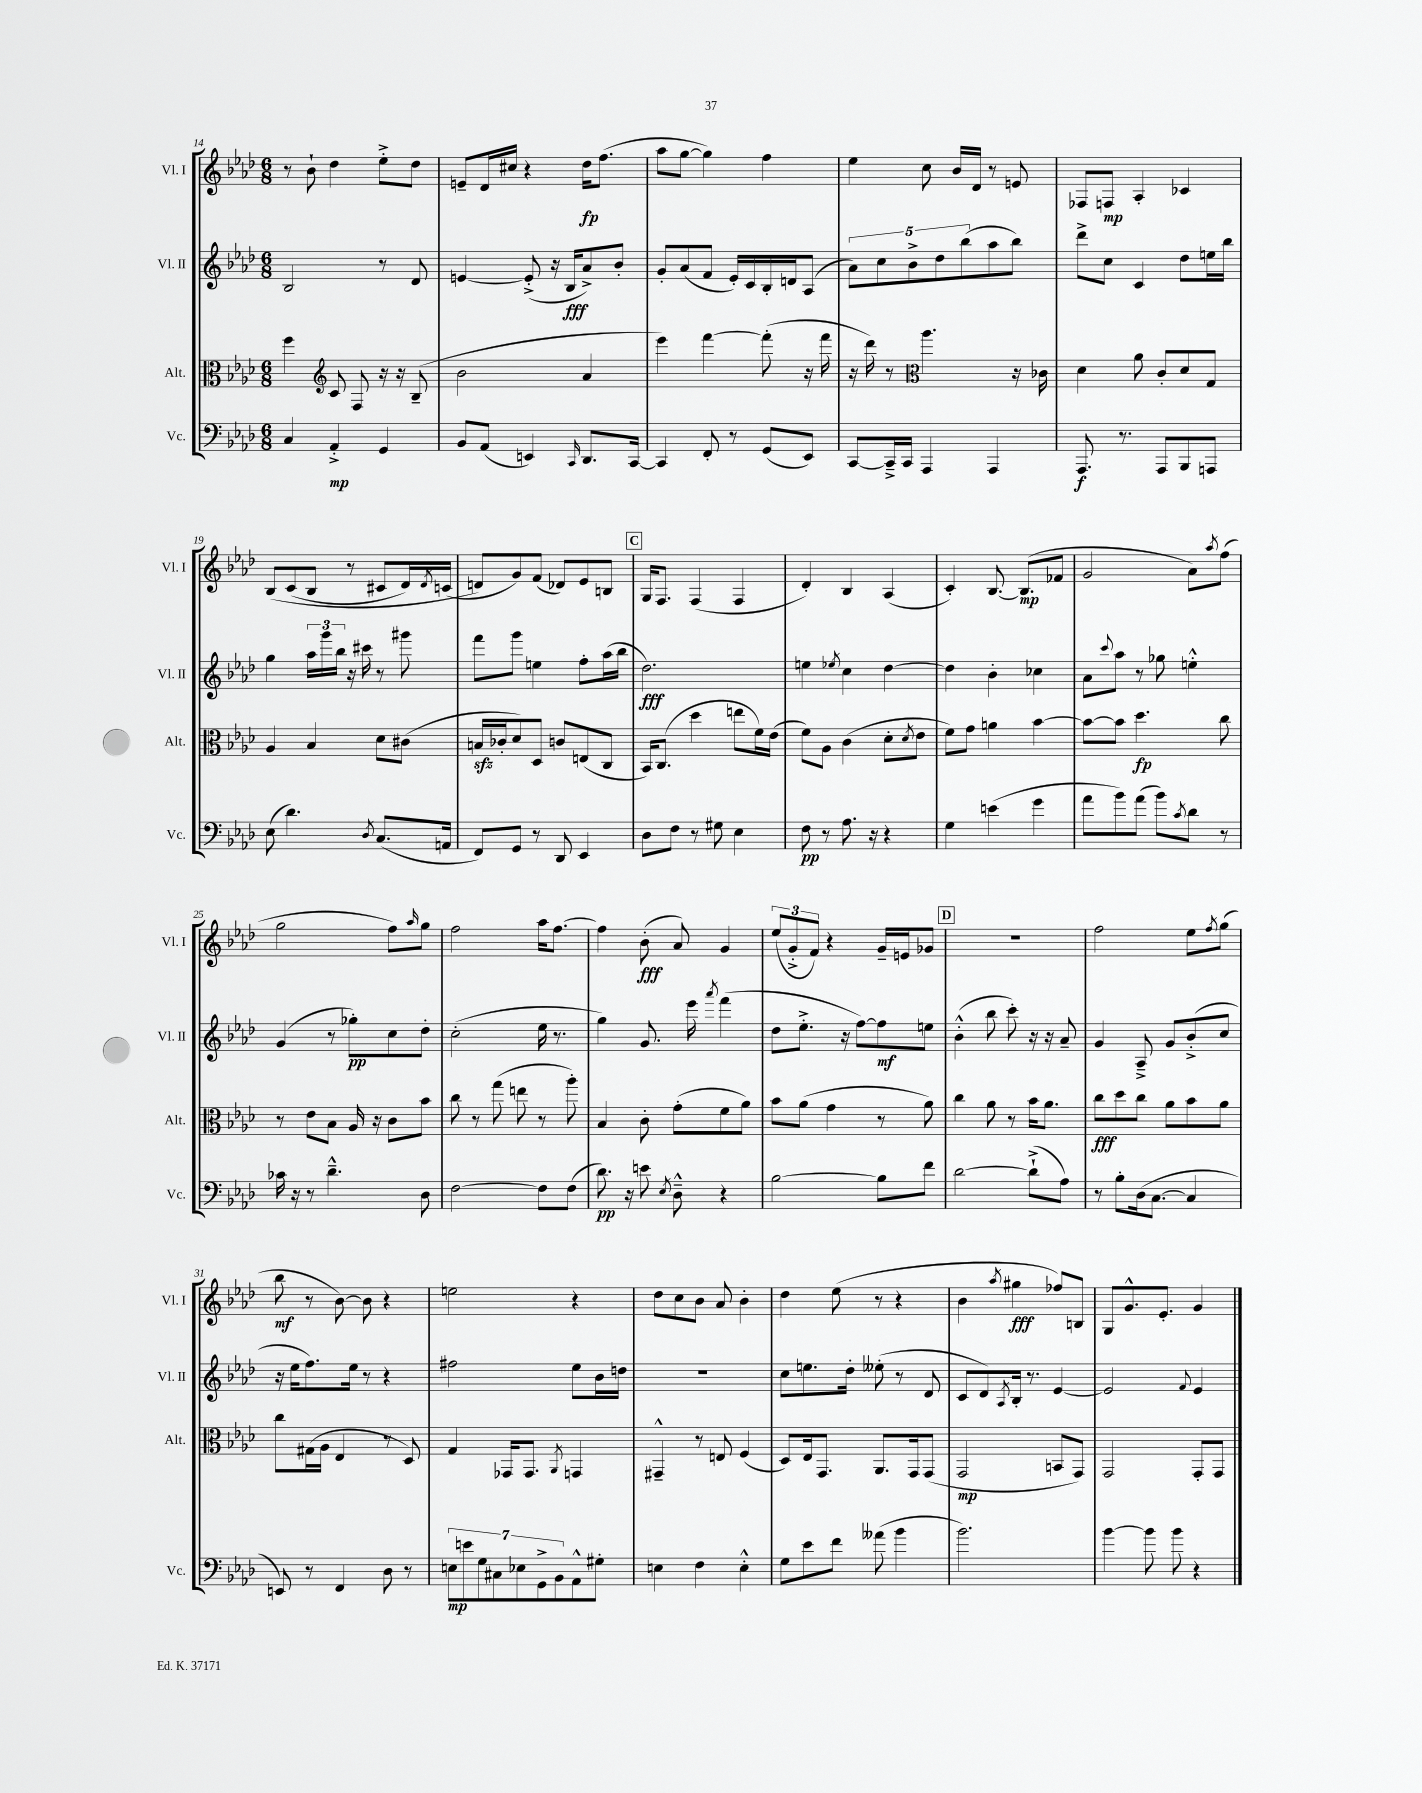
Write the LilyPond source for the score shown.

<<
\new StaffGroup <<
\new Staff = "s0" \with { instrumentName = "Vl. I" shortInstrumentName = "Vl. I" } {
    \clef treble \key aes \major \numericTimeSignature \time 6/8
    r8 bes'8-! des''4 ees''8-.-> des''8 |
    e'8-- des'16 cis''16 r4 des''16\fp f''8.( |
    aes''8 g''8~ g''4) f''4 |
    ees''4 c''8 bes'16 des'16 r8 e'8 |
    fes8 f8\mp aes4-. ces'4 |
    bes8\( c'8( bes8 r8 cis'8 des'16) \acciaccatura { des'8 } c'16( |
    d'8\) g'8) f'8( des'8) ees'8 b8 |
    \mark \markup { \box "C" } g16 f8. f4( f4 |
    des'4-.) bes4 aes4( |
    c'4-.) bes8.~ bes8.\mp( fes'8 |
    g'2 aes'8) \acciaccatura { aes''8 } f''8( |
    g''2 f''8) \grace { aes''16 } g''8 |
    f''2 aes''16 f''8.~ |
    f''4 bes'8-.\fff( aes'8) g'4 |
    \tuplet 3/2 { ees''8( g'8-.-> f'8) } r4 g'16-- e'16 ges'8 |
    \mark \markup { \box "D" } R2. |
    f''2 ees''8 \acciaccatura { f''8 } g''8( |
    bes''8\mf r8 bes'8~) bes'8 r4 |
    e''2 r4 |
    des''8 c''8 bes'8 aes'8 bes'4-. |
    des''4 ees''8( r8 r4 |
    bes'4 \acciaccatura { aes''8 } gis''4\fff fes''8) b8 |
    g8 g'8.-^ ees'8.-. g'4 \bar "|." |
}
\new Staff = "s1" \with { instrumentName = "Vl. II" shortInstrumentName = "Vl. II" } {
    \clef treble \key aes \major \numericTimeSignature \time 6/8
    bes2 r8 des'8 |
    e'4~ e'8-.->( r16 bes16\fff aes'8->) bes'8-. |
    g'8-. aes'8( f'8 ees'16-.) c'16 bes16-. d'16 aes8( |
    \tuplet 5/4 { aes'8) c''8 bes'8-> des''8 bes''8( } aes''8 bes''8) |
    des'''8-> c''8 c'4 des''8 e''16 bes''16 |
    g''4 \tuplet 3/2 { aes''16 g'''16 bes''16 } r16 cis'''16 r8 gis'''8 |
    f'''8 g'''8 e''4 f''8-. aes''16( bes''16 |
    \mark \markup { \box "C" } des''2.\fff) |
    e''4 \acciaccatura { ees''8 } c''4 des''4~ |
    des''4 bes'4-. ces''4 |
    aes'8 \appoggiatura { c'''8 } aes''8 r8 ges''8 e''4-.-^ |
    g'4( r8 ges''8-.\pp) c''8 des''8-. |
    c''2-.( ees''16 r8. |
    g''4) g'8. ees'''16 \acciaccatura { aes'''8 } f'''4( |
    des''8 ees''8.-.-> r16 f''8~) f''8\mf e''8 |
    \mark \markup { \box "D" } bes'4-.-^( bes''8 c'''8-.) r16 r16 aes'8-- |
    g'4 aes8---> g'8 bes'8-.->( c''8 |
    r16 ees''16 f''8.) ees''16 r8 r4 |
    fis''2 ees''8 bes'16 d''16 |
    R2. |
    c''8 e''8. des''16-. eeses''8-.( r8 des'8 |
    c'8 des'8) \acciaccatura { aes8 } bes16-. r8. ees'4~ |
    ees'2 \appoggiatura { f'8 } ees'4 \bar "|." |
}
\new Staff = "s2" \with { instrumentName = "Alt." shortInstrumentName = "Alt." } {
    \clef alto \key aes \major \numericTimeSignature \time 6/8
    f''4 \clef treble c'8 f8 r16 r16 bes8--( |
    bes'2 aes'4 |
    ees'''4) f'''4~ f'''8-.( r16 f'''16 |
    r16 des'''16) r8 \clef alto aes''4. r16 ces'16 |
    des'4 aes'8 c'8-. des'8 g8 |
    aes4 bes4 des'8 cis'8( |
    b16\sfz ces'16-. des'8) des8 c'8 e8( c8 |
    \mark \markup { \box "C" } bes,16) c8.( des''4 e''8 f'16) ees'16( |
    f'8) aes8 c'4( des'8-. \acciaccatura { des'8 } ees'8 |
    f'8) g'8 a'4 bes'4~ |
    bes'8~ bes'8 des''4.\fp c''8 |
    r8 ees'8 bes8 aes16 r16 c'8 bes'8 |
    c''8 r8 g''8( e''8 r8 aes''8-.) |
    bes4 c'8-. g'8-.( f'8 aes'8) |
    bes'8 aes'8( g'4 r8 aes'8) |
    \mark \markup { \box "D" } c''4 aes'8 r8 bes'16 aes'8. |
    c''8\fff des''8 c''8 aes'8 bes'8 aes'8 |
    c''8 gis16( aes16 ees4 r8 des8) |
    g4 ges,16 ges,8. \acciaccatura { aes,8 } g,4 |
    gis,4---^ r8 e8 f4( |
    des8) ees16 g,8. aes,8. g,16 g,8( |
    g,2\mp b,8 g,8) |
    g,2 g,8-. g,8 \bar "|." |
}
\new Staff = "s3" \with { instrumentName = "Vc." shortInstrumentName = "Vc." } {
    \clef bass \key aes \major \numericTimeSignature \time 6/8
    c4 aes,4-.->\mp g,4 |
    bes,8 aes,8( e,4) \grace { c,16 } des,8. c,16~ |
    c,4 f,8-. r8 g,8( ees,8) |
    c,8~ c,16---> c,16 aes,,4 aes,,4 |
    aes,,8.\f r8. aes,,8 bes,,8 a,,8 |
    ees8( des'4.) \acciaccatura { des8 } c8.( a,16 |
    f,8) g,8 r8 des,8 ees,4 |
    \mark \markup { \box "C" } des8 f8 r8 gis8 ees4 |
    f8\pp r8 aes8. r16 r4 |
    g4 e'4( g'4 |
    aes'8 bes'8) aes'8( bes'8) \acciaccatura { c'8 } des'8 r8 |
    ces'16 r16 r8 des'4.---^ des8 |
    f2~ f8 f8( |
    des'8.\pp) r16 e'8 \acciaccatura { ees8 } des8---^ r4 |
    bes2~ bes8 f'8 |
    \mark \markup { \box "D" } des'2~ des'8-!->( aes8) |
    r8 bes8-. des16( c8.~ c4 |
    e,8) r8 f,4 des8 r8 |
    \tuplet 7/4 { e8\mp e'8 g8 cis8 ees8 g,8-> bes,8 } aes,8-^ gis8-. |
    e4 f4 e4-.-^ |
    g8 ees'8 f'8 aeses'8( bes'4 |
    bes'2.) |
    bes'4~ bes'8 bes'8 r4 \bar "|." |
}
>>
>>
\layout { \context { \Score currentBarNumber = #14 } }
